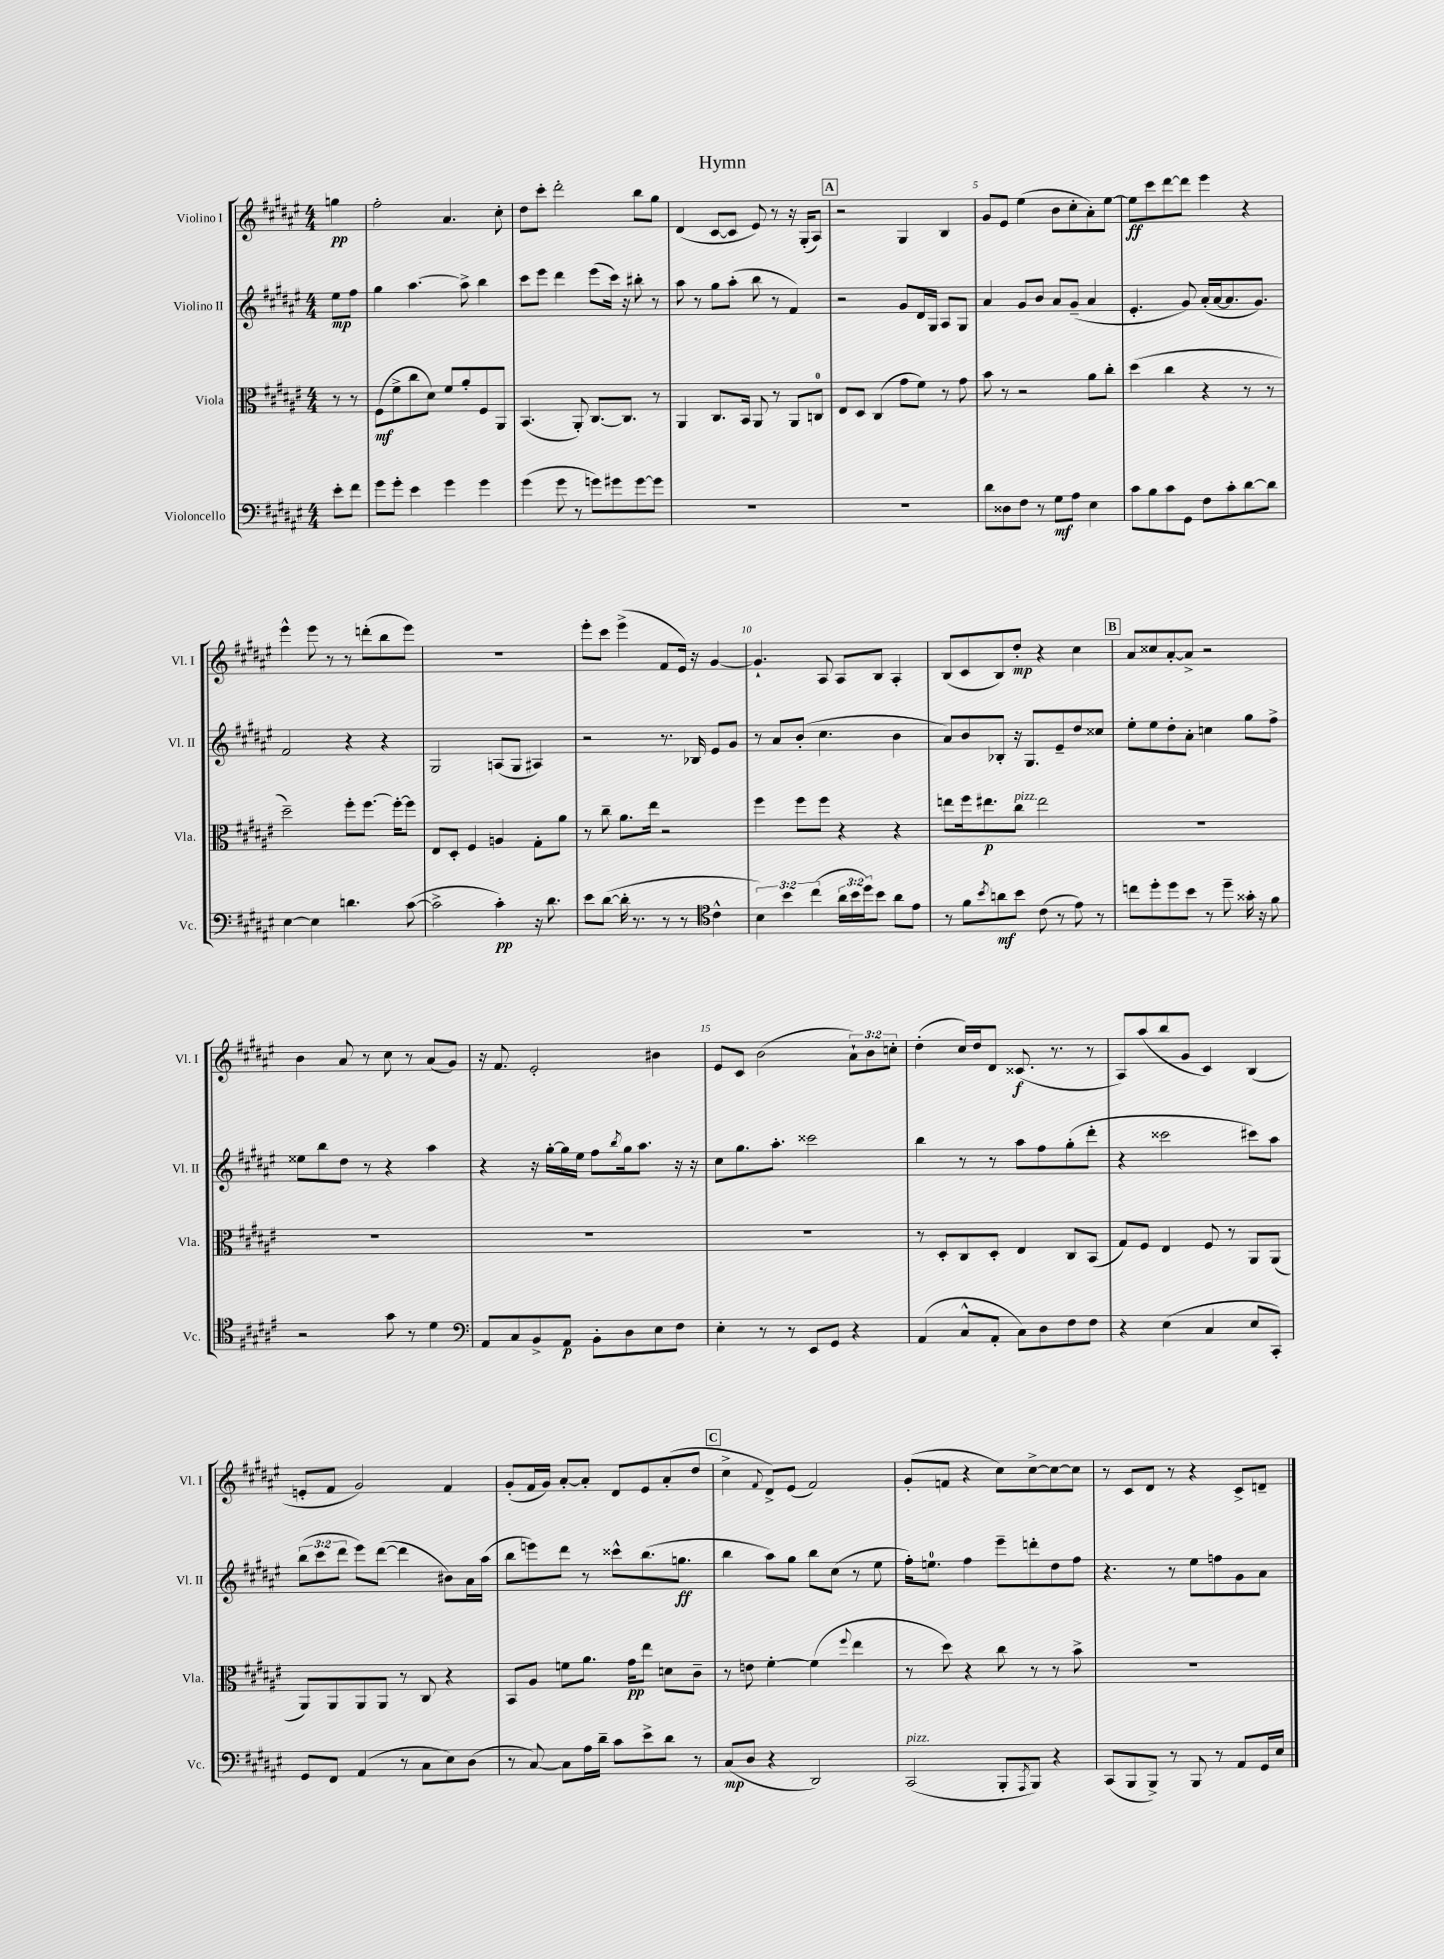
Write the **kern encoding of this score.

**kern	**dynam	**kern	**dynam	**kern	**dynam	**kern	**dynam
*part4	*part4	*part3	*part3	*part2	*part2	*part1	*part1
*staff4	*staff4	*staff3	*staff3	*staff2	*staff2	*staff1	*staff1
*I"Violoncello	*	*I"Viola	*	*I"Violino II	*	*I"Violino I	*
*I'Vc.	*	*I'Vla.	*	*I'Vl. II	*	*I'Vl. I	*
*clefF4	*	*clefC3	*	*clefG2	*	*clefG2	*
*k[f#c#g#d#a#e#]	*	*k[f#c#g#d#a#e#]	*	*k[f#c#g#d#a#e#]	*	*k[f#c#g#d#a#e#]	*
*M4/4	*	*M4/4	*	*M4/4	*	*M4/4	*
=	=	=	=	=	=	=	=
8e#'\L	.	8r	.	8ee#\L	mp	4ggn\	pp
8f#\J	.	8r	.	8ff#\J	.	.	.
=1	=1	=1	=1	=1	=1	=1	=1
8g#\L	.	(8F#\L	mf	4gg#\	.	2ff#'\	.
8g#'\J	.	8f#^\	.	.	.	.	.
4e#\	.	8cc#\	.	[4.aa#\	.	.	.
.	.	8d#\J)	.	.	.	.	.
4g#\	.	8f#/L	.	.	.	4.a#/	.
.	.	8a#'/	.	8aa#^\]	.	.	.
4g#\	.	8F#/	.	4bb\	.	.	.
.	.	8AA#/J	.	.	.	8cc#'\	.
=2	=2	=2	=2	=2	=2	=2	=2
(4g#\	.	(4.BB/	.	8ccc#\L	.	8dd#\L	.
.	.	.	.	8eee#\J	.	8ccc#'\J	.
8g#\	.	.	.	4ddd#\	.	2ddd#'\	.
8r	.	8AA#'/)	.	.	.	.	.
8gn\L)	.	[8.C#/L	.	(8eee#\L	.	.	.
8g#X\	.	.	.	16ccc#\Jk)	.	.	.
.	.	8.C#/J]	.	16r	.	.	.
[8g#\	.	.	.	8bb#X'\	.	8bb\L	.
8g#\J]	.	8r	.	8r	.	8gg#\J	.
=3	=3	=3	=3	=3	=3	=3	=3
1r	.	4AA#/	.	8aa#\	.	(4d#/	.
.	.	.	.	8r	.	.	.
.	.	8.C#/L	.	8gg#\L	.	[8c#/L	.
.	.	.	.	(8aa#'\J	.	8c#/J]	.
.	.	16BB/Jk	.	.	.	.	.
.	.	8AA#/	.	8bb\	.	8e#/)	.
.	.	8r	.	8r	.	8r	.
.	.	8AA#/L	.	4f#/)	.	16r	.
.	.	.	.	.	.	(16G#'/KL	.
.	.	8Cn/J	.	.	.	8A#/J)	.
!!LO:REH:place=s1:t=A
=4	=4	=4	=4	=4	=4	=4	=4
1r	.	8E#/L	.	2r	.	2r	.
.	.	8D#/J	.	.	.	.	.
.	.	(4C#/	.	.	.	.	.
.	.	8g#\L	.	8g#/L	.	4G#/	.
.	.	8f#\J)	.	16d#/L	.	.	.
.	.	.	.	16G#/JJ	.	.	.
.	.	8r	.	8A#/L	.	4B/	.
.	.	8g#\	.	8G#/J	.	.	.
=5	=5	=5	=5	=5	=5	=5	=5
8d#\L	.	8b\	.	4a#/	.	8g#/L	.
8D##X\	.	8r	.	.	.	8e#/J	.
8F#\J	.	2r	.	8g#/L	.	(4ee#\	.
8r	.	.	.	8b/J	.	.	.
8G#\L	mf	.	.	8a#/L	.	8b\L	.
8A#\J	.	.	.	(8g#~/J	.	8cc#'\	.
4E#\	.	8a#\L	.	4a#/	.	8a#'\)	.
.	.	8cc#'\J	.	.	.	[8ee#\J	.
=6	=6	=6	=6	=6	=6	=6	=6
8c#\L	.	(4dd#\	.	4.e#'/	.	8ee#\L]	ff
8B\	.	.	.	.	.	8ccc#\	.
8c#\	.	4cc#\	.	.	.	[8ddd#\	.
8GG#\J	.	.	.	8g#/)	.	8ddd#\J]	.
8F#\L	.	4r	.	(16a#'/LL	.	4eee#\	.
.	.	.	.	[16a#/J	.	.	.
8c#'\	.	.	.	8.a#/]	.	.	.
[8d#\	.	8r	.	.	.	4r	.
.	.	.	.	8.g#/J)	.	.	.
8d#\J]	.	8r	.	.	.	.	.
!!LO:LB:g=z
=7	=7	=7	=7	=7	=7	=7	=7
[4E#\	.	2dd#~\)	.	2f#/	.	4eee#^^\	.
4E#\]	.	.	.	.	.	8eee#\	.
.	.	.	.	.	.	8r	.
4.dn\	.	8ff#'\L	.	4r	.	8r	.
.	.	[8.ff#\J	.	.	.	(8dddn'\L	.
.	.	.	.	4r	.	8bb\	.
.	.	16ff#'\KL_	.	.	.	.	.
([8c#\	.	8ff#\J]	.	.	.	8eee#\J)	.
=8	=8	=8	=8	=8	=8	=8	=8
2c#^\]	.	8E#/L	.	2G#/	.	1r	.
.	.	8D#'/J	.	.	.	.	.
.	.	4F#/	.	.	.	.	.
4c#'\)	pp	4An/	.	(8An/L	.	.	.
.	.	.	.	8G#/J	.	.	.
16r	.	8G#'\L	.	4A#X/)	.	.	.
8.d#\	.	.	.	.	.	.	.
.	.	8a#\J	.	.	.	.	.
=9	=9	=9	=9	=9	=9	=9	=9
8e#\L	.	8r	.	2r	.	8eee#'\L	.
([8d#\J	.	8cc#~\	.	.	.	8ccc#\J	.
16d#'\]	.	8.a#\L	.	.	.	(4eee#^\	.
8.r	.	.	.	.	.	.	.
.	.	16ee#\Jk	.	.	.	.	.
8r	.	2r	.	8.r	.	8f#/L	.
8r	.	.	.	.	.	16e#/Jk)	.
.	.	.	.	16B-X/	.	16r	.
*clefC4	*	*	*	*	*	*	*
4c#^^\	.	.	.	8e#/L	.	[4g#/	.
.	.	.	.	8g#/J	.	.	.
=10	=10	=10	=10	=10	=10	=10	=10
6B\)	.	4ff#\	.	8r	.	4.g#`/]	.
.	.	.	.	8a#/L	.	.	.
6b\	.	.	.	.	.	.	.
.	.	8ff#\L	.	(8b'/J	.	.	.
(6cc#\	.	.	.	.	.	.	.
.	.	8ff#\J	.	4.cc#\	.	8A#/	.
24a#\LL	.	4r	.	.	.	8A#/L	.
24b\	.	.	.	.	.	.	.
24dd#\J)	.	.	.	.	.	.	.
8b\J	.	.	.	.	.	8B/J	.
8a#\L	.	4r	.	4b\	.	4A#'/	.
8e#\J	.	.	.	.	.	.	.
=11	=11	=11	=11	=11	=11	=11	=11
8r	.	8een\L	.	8a#/L)	.	(8B/L	.
8f#\L	.	16ff#\k	.	8b/	.	8c#/	.
.	.	8.ee#X\	p	.	.	.	.
8qb/	.	.	.	.	.	.	.
8an\	mf	.	.	8B-X'/J	.	8B/)	.
!	!	!LO:TX:a:i:t=pizz.	!	!	!	!	!
8b\J	.	8cc#\J	.	16r	.	8dd#'/J	mp
.	.	.	.	8.G#/L	.	.	.
(8c#\	.	2ee#\	.	.	.	4r	.
8r	.	.	.	8e#~/	.	.	.
8e#\)	.	.	.	8dd#/	.	4cc#\	.
8r	.	.	.	8cc##X/J	.	.	.
!!LO:REH:place=s1:t=B
=12	=12	=12	=12	=12	=12	=12	=12
8ccn\L	.	1r	.	8ee#'\L	.	8a#/L	.
8dd#'\	.	.	.	8ee#\	.	8cc##X/	.
8dd#\	.	.	.	8dd#'\	.	[8a#'/	.
8b\J	.	.	.	8a#'\J	.	8a#^/J]	.
8r	.	.	.	4ccn\	.	2r	.
8dd#~\	.	.	.	.	.	.	.
16g##X'\	.	.	.	8gg#\L	.	.	.
16r	.	.	.	.	.	.	.
8f#\	.	.	.	8ff#^\J	.	.	.
!!LO:LB:g=z
=13	=13	=13	=13	=13	=13	=13	=13
2r	.	1r	.	8ee##X\L	.	4b\	.
.	.	.	.	8bb\	.	.	.
.	.	.	.	8dd#\J	.	8a#/	.
.	.	.	.	8r	.	8r	.
8g#\	.	.	.	4r	.	8cc#\	.
8r	.	.	.	.	.	8r	.
4d#\	.	.	.	4aa#\	.	(8a#/L	.
.	.	.	.	.	.	8g#/J)	.
=14	=14	=14	=14	=14	=14	=14	=14
*clefF4	*	*	*	*	*	*	*
8AA#/L	.	1r	.	4r	.	16r	.
.	.	.	.	.	.	8.f#/	.
8C#/	.	.	.	.	.	.	.
8BB^/	.	.	.	16r	.	2e#'/	.
.	.	.	.	[16gg#'\LL	.	.	.
8AA#/J	p	.	.	16gg#\]	.	.	.
.	.	.	.	16ee#\JJ	.	.	.
8BB'\L	.	.	.	8ff#\L	.	.	.
.	.	.	.	8qbb/	.	.	.
8D#\	.	.	.	16gg#\k	.	.	.
.	.	.	.	8.aa#\J	.	.	.
8E#\	.	.	.	.	.	4b#X\	.
8F#\J	.	.	.	16r	.	.	.
.	.	.	.	16r	.	.	.
=15	=15	=15	=15	=15	=15	=15	=15
4E#'\	.	1r	.	8cc#\L	.	8e#/L	.
.	.	.	.	8.gg#\	.	8c#/J	.
8r	.	.	.	.	.	(2b\	.
.	.	.	.	8.aa#'\J	.	.	.
8r	.	.	.	.	.	.	.
8EE#/L	.	.	.	2ccc##X\	.	.	.
8GG#/J	.	.	.	.	.	.	.
4r	.	.	.	.	.	12a#`\L)	.
.	.	.	.	.	.	12b\	.
.	.	.	.	.	.	12ccn'\J	.
=16	=16	=16	=16	=16	=16	=16	=16
(4AA#/	.	8r	.	4bb\	.	(4dd#'\	.
.	.	8D#'/L	.	.	.	.	.
8C#^^/L	.	8C#/	.	8r	.	16cc#/LL)	.
.	.	.	.	.	.	16dd#/J	.
8AA#'/J	.	8D#'/J	.	8r	.	8d#/J	.
8C#\L)	.	4E#/	.	8aa#\L	.	(8.c##X/	f
8D#\	.	.	.	8ff#\	.	.	.
.	.	.	.	.	.	8.r	.
8F#\	.	8C#/L	.	(8gg#'\	.	.	.
8F#\J	.	(8BB/J	.	8ddd#'\J	.	8r	.
=17	=17	=17	=17	=17	=17	=17	=17
4r	.	8G#/L)	.	4r	.	8A#/L)	.
.	.	8F#/J	.	.	.	(8aa#/	.
(4E#\	.	4E#/	.	2ccc##X\	.	8bb/	.
.	.	.	.	.	.	8g#/J	.
4C#/	.	8F#/	.	.	.	4c#/)	.
.	.	8r	.	.	.	.	.
8E#/L	.	8AA#/L	.	8ccc#X\L)	.	(4B/	.
8CC#'/J)	.	(8AA#/J	.	8aa#\J	.	.	.
!!LO:LB:g=z
=18	=18	=18	=18	=18	=18	=18	=18
8GG#/L	.	8AA#/L)	.	(12bb\L	.	8en'/L	.
.	.	.	.	12ccc#\	.	.	.
8FF#/J	.	8AA#/	.	.	.	8f#/J	.
.	.	.	.	12ddd#\J	.	.	.
(4AA#/	.	8AA#/	.	8eee#\L)	.	2g#/)	.
.	.	8AA#/J	.	([8ddd#\J	.	.	.
8r	.	8r	.	4ddd#\]	.	.	.
8C#\L	.	8C#/	.	.	.	.	.
8E#\)	.	4r	.	8b#X\L)	.	4f#/	.
(8D#\J	.	.	.	16a#\L	.	.	.
.	.	.	.	(16aa#\JJ	.	.	.
=19	=19	=19	=19	=19	=19	=19	=19
8r	.	8BB/L	.	8bb\L	.	(8g#'/L	.
[8C#/)	.	8A#/J	.	8eeen\)	.	16f#/L	.
.	.	.	.	.	.	16g#/JJ)	.
8C#\L]	.	8fn\L	.	8ddd#\J	.	[8a#'/L	.
16A#\L	.	8.a#\J	.	8r	.	8a#'/J]	.
16d#~\JJ	.	.	.	.	.	.	.
8c#\L	.	.	.	8ccc##X^^\L	.	8d#/L	.
.	.	16g#\KL	pp	.	.	.	.
8e#^\	.	8ee#\J	.	(8.bb\	.	8e#/	.
8d#\J	.	8dn\L	.	.	.	(8a#'/	.
.	.	.	.	8.ggn\J	ff	.	.
8r	.	8c#~\J	.	.	.	8dd#/J	.
!!LO:REH:place=s1:t=C
=20	=20	=20	=20	=20	=20	=20	=20
(8C#/L	mp	8r	.	4bb\	.	4cc#^\	.
8D#/J	.	8en\	.	.	.	.	.
.	.	.	.	.	.	8qqf#/	.
4r	.	[4f#'\	.	8aa#\L)	.	8d#^/L)	.
.	.	.	.	8gg#\J	.	(8e#/J	.
2DD#/)	.	(4f#\]	.	8bb\L	.	2f#/)	.
.	.	.	.	(8cc#\J	.	.	.
.	.	8qqff#/	.	.	.	.	.
.	.	4ee#\	.	8r	.	.	.
.	.	.	.	8ee#\	.	.	.
=21	=21	=21	=21	=21	=21	=21	=21
!LO:TX:a:i:t=pizz.	!	!	!	!	!	!	!
(2CC#/	.	8r	.	16ff#'\KL)	.	(8g#'/L	.
.	.	.	.	8.een\J	.	.	.
.	.	8dd#\)	.	.	.	8fn/J	.
.	.	4r	.	4ff#\	.	4r	.
8BBB'/L	.	8cc#\	.	8eee#~\L	.	8cc#\L)	.
8qAAA#/	.	.	.	.	.	.	.
8BBB/J)	.	8r	.	8dddn'\	.	[8cc#^\	.
4r	.	8r	.	8dd#\	.	8cc#\_	.
.	.	8b^\	.	8ff#\J	.	8cc#\J]	.
=22	=22	=22	=22	=22	=22	=22	=22
(8CC#/L	.	1r	.	4.r	.	8r	.
8BBB/	.	.	.	.	.	8c#/L	.
8BBB^/J)	.	.	.	.	.	8d#/J	.
8r	.	.	.	8r	.	8r	.
8BBB/	.	.	.	8ee#\L	.	4r	.
8r	.	.	.	8ffn\	.	.	.
8AA#/L	.	.	.	8g#\	.	8c#^/L	.
16GG#/L	.	.	.	8a#\J	.	8dn~/J	.
16E#/JJ	.	.	.	.	.	.	.
==	==	==	==	==	==	==	==
*-	*-	*-	*-	*-	*-	*-	*-
